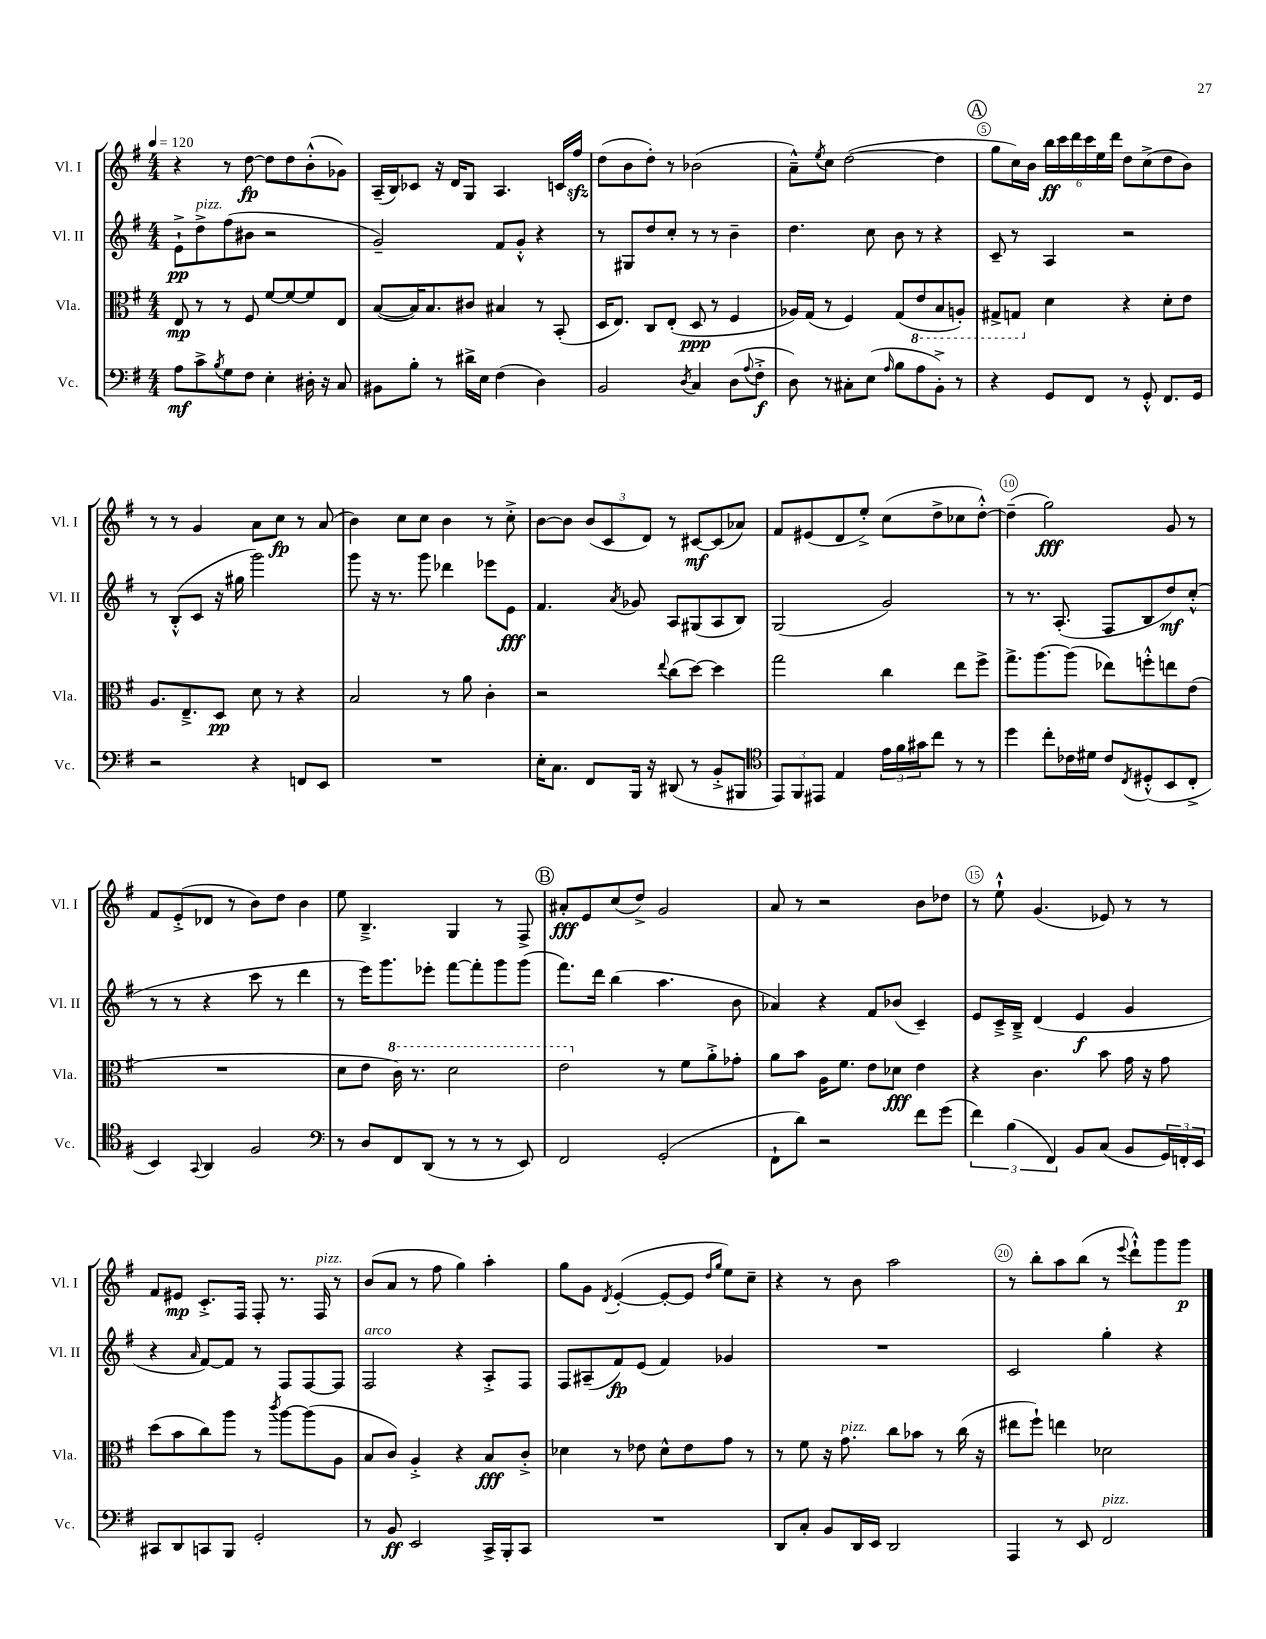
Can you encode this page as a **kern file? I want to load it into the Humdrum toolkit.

**kern	**kern	**kern	**kern
*staff4	*staff3	*staff2	*staff1
*clefF4	*clefC3	*clefG2	*clefG2
*k[f#]	*k[f#]	*k[f#]	*k[f#]
*M4/4	*M4/4	*M4/4	*M4/4
*MM120	*MM120	*MM120	*MM120
8A	8E	8e`^	4r
8c^	8r	8dd^	.
8qB	.	.	.
8G	8r	(8ff#	8r
8F#	8F#	8b#	[8dd
4E'	[8f#	2r	8dd]
.	8f#_	.	8dd
16D#'	8f#]	.	(8b'^^
16r	.	.	.
8C	8E	.	8g-)
=	=	=	=
8BB#	([8B	2g~)	(16A~
.	.	.	16B)
8B'	16B])	.	8c-
.	8.B	.	.
8r	.	.	16r
.	.	.	16d
16d#^	8c#	.	8G
16E	.	.	.
(4F#	4B#	8f#	4.A
.	.	8g'^^	.
4D)	8r	4r	.
.	(8BB'	.	16c
.	.	.	16ff#
=	=	=	=
2BB	16D	8r	(8dd
.	8.E)	.	.
.	.	8G#	8b
.	8C	8dd	8dd')
.	(8E'	8cc'	8r
8qD	.	.	.
4C	8D	8r	(2b-
.	8r	8r	.
(8D	4F#	4b~	.
8qqA	.	.	.
8F#'^	.	.	.
=	=	=	=
8D)	16A-)	4.dd	8a~^^)
.	(16G	.	.
.	.	.	8qee
8r	8r	.	8cc
8C#'	4F#)	.	([2dd
(8E	.	8cc	.
16qqA	.	.	.
8B	(8G	8b	.
8A	8E	8r	.
8BB'^)	8BB	4r	4dd]
8r	8AA')	.	.
=	=	=	=
4r	8GG#^	8c~	8gg
.	8GG	8r	16cc)
.	.	.	16b
8GG	4d	4A	24bb
.	.	.	24ccc
.	.	.	24ddd
8FF#	.	.	24ccc
.	.	.	24ee
.	.	.	24ddd
8r	4r	2r	8dd
8GG'^^	.	.	(8cc^
8.FF#	8d'	.	8dd
.	8e	.	8b)
16GG	.	.	.
=	=	=	=
2r	8.A	8r	8r
.	.	(8B'^^	8r
.	8.E~^	.	.
.	.	8c	4g
.	8D	16r	.
.	.	16gg#	.
4r	8d	2ggg)	8a
.	8r	.	8cc
8FF	4r	.	8r
8EE	.	.	(8a
=	=	=	=
1r	2B	8ggg	4b)
.	.	16r	.
.	.	8.r	.
.	.	.	8cc
.	.	8ggg	8cc
.	8r	4ddd-	4b
.	8a	.	.
.	4c'	8eee-	8r
.	.	8e	8cc'^
=	=	=	=
16E'	2r	4.f#	[8b
8.C	.	.	.
.	.	.	8b]
8FF#	.	.	(12b
.	.	.	12c
.	.	8qa	.
16BBB	.	8g-	.
.	.	.	12d)
16r	.	.	.
.	8qqee	.	.
(8DD#	(8cc	8A	8r
8r	[8dd)	(8G#	[8c#
8BB'^	4dd]	8A	(8c#]
8BBB#	.	8B)	8a-)
=	=	=	=
*clefC4	*	*	*
12EE)	2gg	(2G	8f#
12FF#	.	.	.
.	.	.	(8e#
12EE#	.	.	.
4E	.	.	8d
.	.	.	8ee'^)
24e	4cc	2g)	(8cc
24f#	.	.	.
24g#	.	.	.
8cc	.	.	8dd^
8r	8ee	.	8cc-
8r	8ff#^	.	[8dd'^^)
=	=	=	=
4dd	8.gg^	8r	(4dd~]
.	.	8.r	.
.	[8.aa	.	.
8cc'	.	.	2gg)
.	.	(8.A'	.
16c-	(8aa]	.	.
16d#	.	.	.
8c-	8ee-)	8F#	.
8qC	.	.	.
(8D#'^^	8ff'^^	8B	.
8BB	8ee	8dd)	8g
8C'^	(8e	(8cc'^^	8r
=	=	=	=
4BB)	1r	8r	8f#
.	.	8r	(8e'^
8qqGG	.	.	.
4AA	.	4r	8d-
.	.	.	8r
2F#	.	8ccc	8b)
.	.	8r	8dd
.	.	4ddd	4b
=	=	=	=
*clefF4	*	*	*
8r	8d	8r	8ee
8D	8e	16eee)	4.B~^
.	.	8.ggg	.
8FF#	16cc)	.	.
.	8.r	.	.
(8DD	.	8eee-'	.
8r	2dd	[8fff#	4G
8r	.	8fff#']	.
8r	.	8ggg	8r
8EE)	.	(8ggg	8F#^
=	=	=	=
2FF#	2ee	8.fff#)	8a#'
.	.	.	8e
.	.	16ddd	.
.	.	(4bb	(8cc
.	.	.	8dd^)
(2GG'	8r	4.aa	2g
.	8f#	.	.
.	8a'^	.	.
.	8g-'	8b	.
=	=	=	=
8FF#`	8a	4a-)	8a
8d)	8b	.	8r
2r	16A	4r	2r
.	8.f#	.	.
.	8e	8f#	.
.	8d-	(8b-	.
8f#	4e	4c~)	8b
(8g	.	.	8dd-
=	=	=	=
6f#)	4r	8e	8r
.	.	16c~^	8ee`^^
(6B	.	.	.
.	.	16B~^	.
.	4.c	(4d	(4.g
6FF#)	.	.	.
8BB	.	4e	.
(8C	8b	.	8e-)
8BB	16g	4g	8r
.	16r	.	.
24GG)	8g	.	8r
24FF'	.	.	.
24EE	.	.	.
=	=	=	=
8CC#	(8dd	4r	8f#
8DD	8b	.	8e#
.	.	16qqa	.
8CC	8cc)	[8f#)	8.c'^
8BBB	8aa	8f#]	.
.	.	.	16F#
2GG'	8r	8r	8F#'
.	8qccc	.	.
.	[8aa	8F#	8.r
.	(8aa]	[8F#	.
.	.	.	16F#
.	8A	8F#]	8r
=	=	=	=
8r	8B	2F#	(8b
8BB	8c)	.	8a
2EE	4A'^	.	8r
.	.	.	8ff#
.	4r	4r	4gg)
16CC^	8B	8A'^	4aa'
16BBB'	.	.	.
8CC	8c'^	8F#	.
=	=	=	=
1r	4d-	8F#	8gg
.	.	(8A#~	8g
.	.	.	8qd
.	8r	8f#)	([4e'
.	8e-	(8e	.
.	8d-^^	4f#)	8e'_
.	8e-	.	8e]
.	.	.	16qqdd
.	.	.	16qqgg
.	8g	4g-	8ee)
.	8r	.	8cc~
=	=	=	=
8DD	8r	1r	4r
8C'	8f#	.	.
8BB	16r	.	8r
.	8.g	.	.
16DD	.	.	8b
16EE	.	.	.
2DD	8cc	.	2aa
.	8b-	.	.
.	8r	.	.
.	(16cc	.	.
.	16r	.	.
=	=	=	=
4AAA	8ee#	2c	8r
.	8ff#`)	.	8bb'
8r	4ee	.	8aa
8EE	.	.	(8bb
2FF#	2d-	4gg'	8r
.	.	.	8qqeee
.	.	.	8ddd`^^)
.	.	4r	8ggg
.	.	.	8ggg
==	==	==	==
*-	*-	*-	*-
